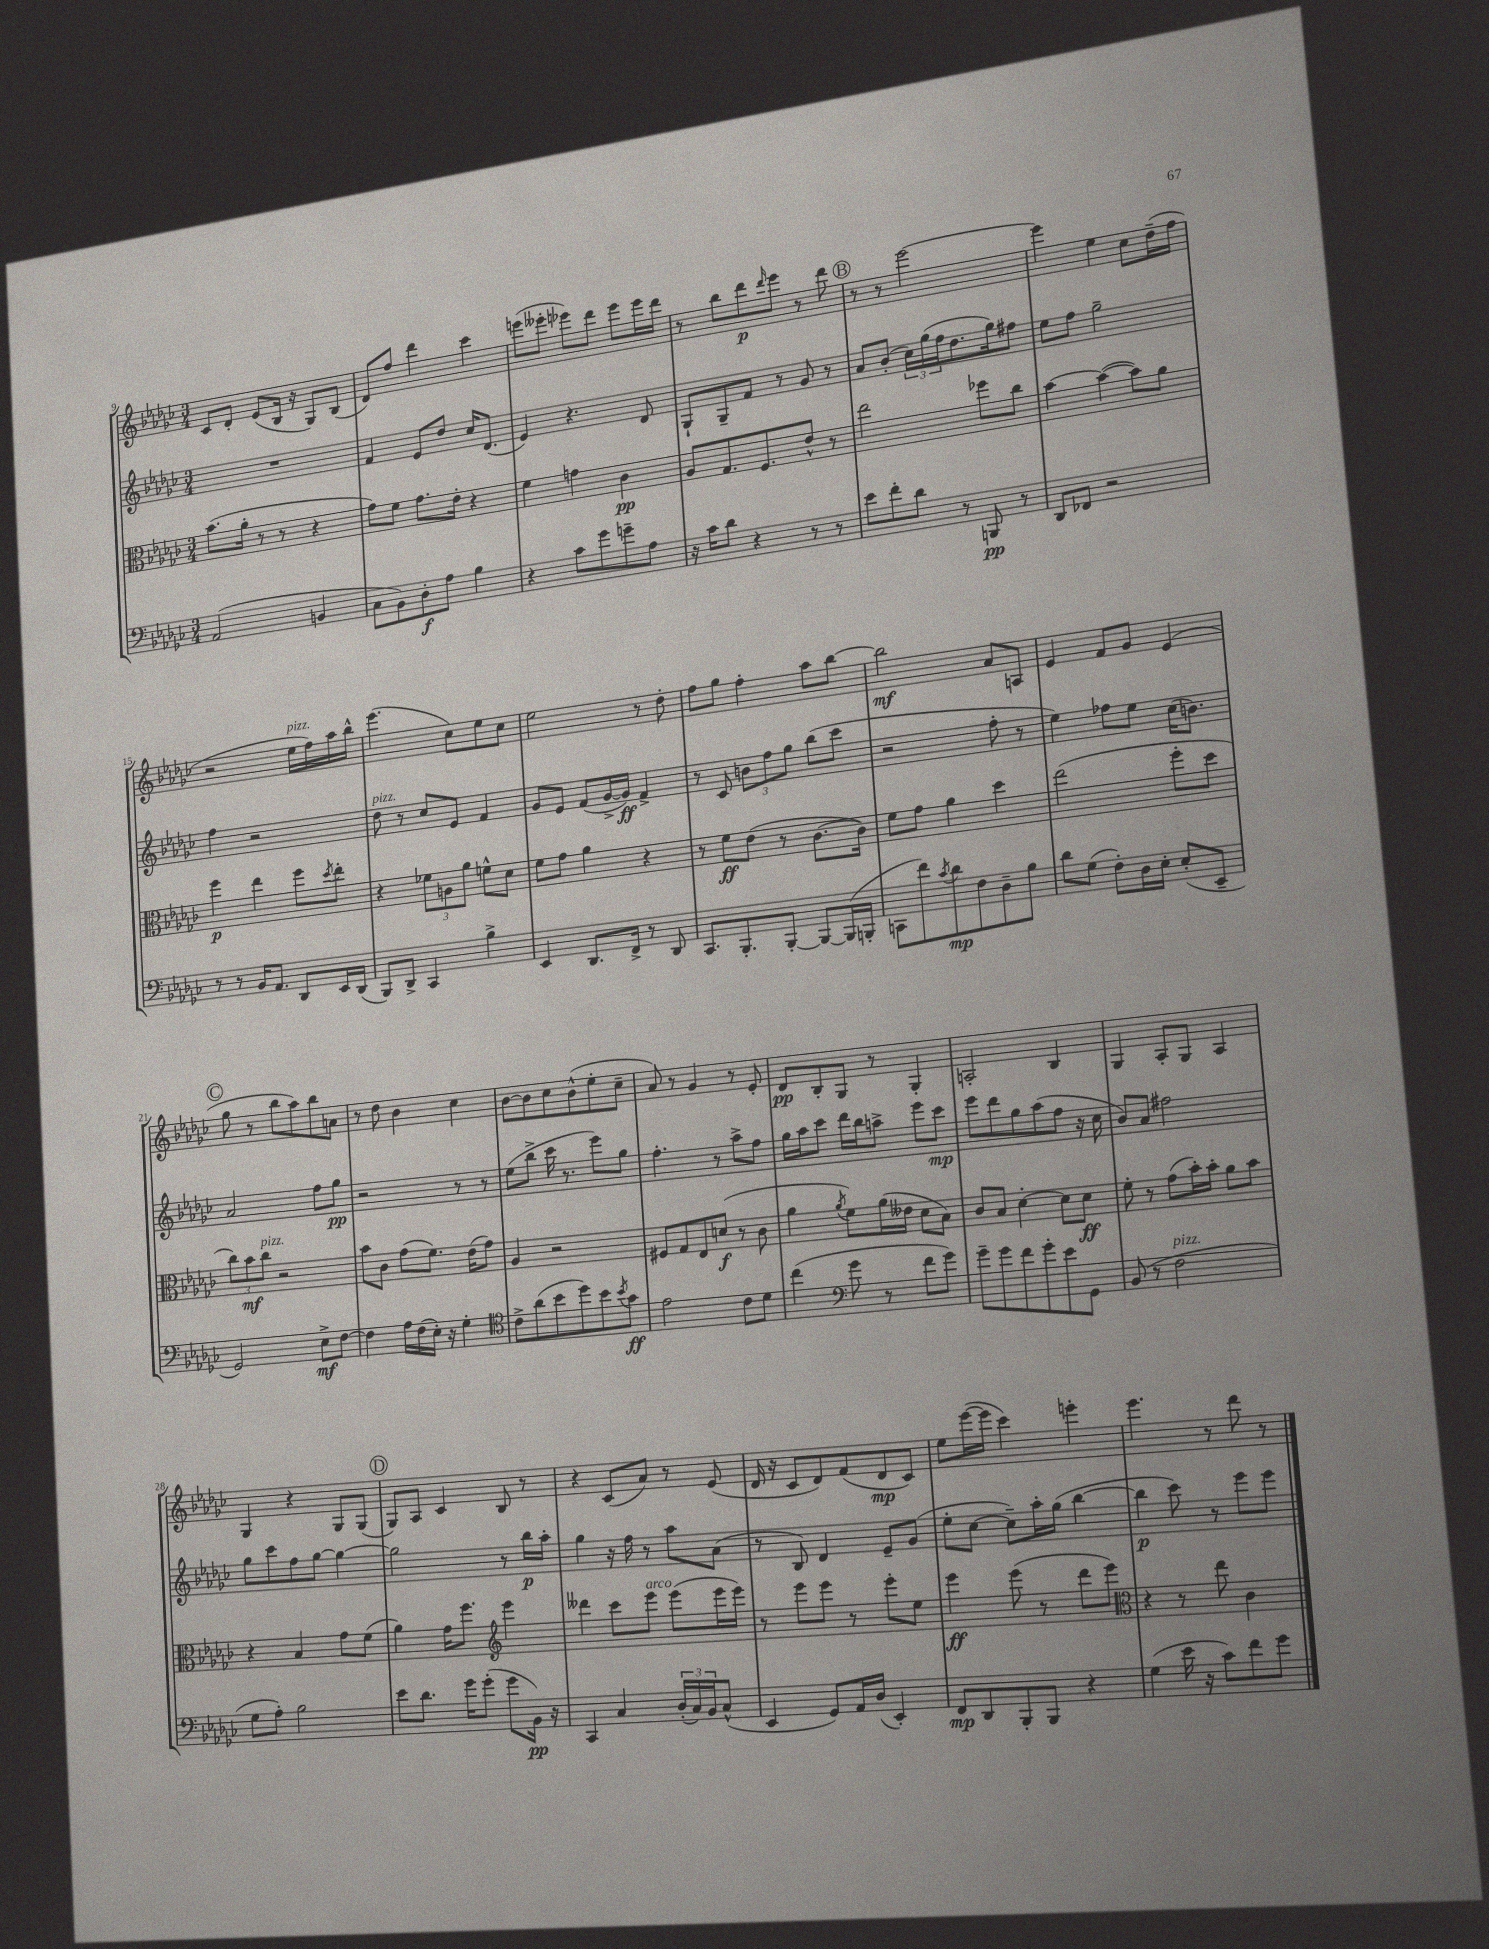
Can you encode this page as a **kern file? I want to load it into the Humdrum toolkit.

**kern	**kern	**kern	**kern
*staff4	*staff3	*staff2	*staff1
*clefF4	*clefC3	*clefG2	*clefG2
*k[b-e-a-d-g-c-]	*k[b-e-a-d-g-c-]	*k[b-e-a-d-g-c-]	*k[b-e-a-d-g-c-]
*M3/4	*M3/4	*M3/4	*M3/4
(2AA-/	(8.b-\L	2.r	8c-/L
.	.	.	8d-'/J
.	16a-'\Jk	.	.
.	8r	.	(8e-/L
.	8r	.	16B-/Jk
.	.	.	16r
4BB/	4r	.	8G-/L)
.	.	.	(8B-/J
=	=	=	=
8C-\L	8g-\L)	4f/	8d-/L)
8BB-\)	8f\J	.	8ff/J
8D-'\	8.g-\L	8e-/L	4ddd-\
8A-\J	.	8dd-/J	.
.	16e-'\Jk	.	.
4B-\	4r	16cc-/LK	4ccc-\
.	.	(8.d-/J	.
=	=	=	=
4r	4f\	4e-/)	(8eee\L
.	.	.	8eee--'\J
8c-\L	4g\	4.r	8eee-\L)
8g-\	.	.	8ddd-\J
8g~\	4c-\	.	8eee-\L
8A-\J	.	8d-/	16eee-\L
.	.	.	16ddd-\JJ
=	=	=	=
16r	8A-/L	8G-`/L	8r
16c-\LK	.	.	.
8d-\J	8.G-/	8G-~/	8bb-\L
4r	.	8f/J	8ddd-\
.	8.F/	.	.
.	.	.	16qqddd-/
.	.	8r	8eee-\J
8r	8e-^^/J	8g-/	8r
8r	8r	8r	8ddd-\
=	=	=	=
8e-\L	2ee-\	8a-/L	8r
8f'\	.	(8b-'/J	8r
8d-\J	.	24cc-\LL)	[2eee-\
.	.	(24gg-\	.
.	.	24ff\J	.
8r	.	8.dd-\	.
8BBB/	8ff-\L	.	.
.	.	16gg-\k)	.
8r	8cc-\J	8ff#\J	.
=	=	=	=
8DD-/L	[4b-\	8ee-\L	4eee-\]
8FF-/J	.	8ff\J	.
2r	(4b-\_	2gg-~\	4ee-\
.	8b-\]L)	.	8cc-\L
.	8a-\J	.	(16dd-~\L
.	.	.	16ff\JJ
=	=	=	=
8r	4ff\	4ff\	2r
8r	.	.	.
16BB-/LK	4ee-\	2r	.
8.AA-/J	.	.	.
8DD-/L	8ff\L	.	16ee-\LL
.	.	.	16ff\)
.	8qdd-/	.	.
16EE-/L	8ee-'\J	.	16aa-\
(16DD-/JJ	.	.	16bb-^^\JJ
=	=	=	=
8BBB-/L)	4r	8dd-\	(4.eee-\
8DD-^/J	.	8r	.
4CC-/	12f-\L	8cc-/L	.
.	12A\	.	.
.	.	8e-/J	8cc-\L)
.	12a-\J	.	.
4B-^\	8f^^\L	4f/	8ee-\
.	8d-\J	.	8cc-\J
=	=	=	=
4EE-/	8f\L	8g-/L	2ee-\
.	8g-\J	8e-/J	.
8.DD-/L	4a-\	(8f/L	.
.	.	[16g-^/L	.
16FF^/Jk	.	16g-/]JJ)	.
8r	4r	4f^/	8r
8DD-/	.	.	8dd-'\
=	=	=	=
8.CC-/L	8r	8r	8ff\L
.	8f\L	8c-/	8gg-\J
8.BBB-'/	.	.	.
.	(8e-\J	12b\L	4ff'\
.	.	12ff\	.
[8BBB-'/J	8r	.	.
.	.	12gg-\J	.
8BBB-/_L	[8.c-\L	(8bb-\L	8aa-\L
(16BBB-/]L	.	8ccc-\J	[8bb-\J
16BBB'/JJ	16c-\]Jk)	.	.
=	=	=	=
8CC\L	8f\L	2r	2bb-\]
8f\)	8g-\J	.	.
8qc-/	.	.	.
8d-\	4a-\	.	.
8F\	.	.	.
8D-~\	4dd-\	8ff'\	8a-/L
8B-\J	.	8r	8A/J
=	=	=	=
8d-\L	(2ee-\	4ee-\)	4e-/
(8G-\J	.	.	.
8F'\L)	.	8ff-\L	8f/L
16D-\L	.	8ee-\J	8g-/J
16E-'\JJ	.	.	.
(8E-'/L	8ff'\L	(16cc-\LK	(4e-/
.	.	8.b\J)	.
8EE-~/J	8dd-\J	.	.
=	=	=	=
2GG-/)	12cc-\L)	2a-/	8gg-\
.	12b-\	.	.
.	.	.	8r
.	12cc-\J	.	.
.	2r	.	8bb-\L
.	.	.	8aa-\)
8E-^\L	.	8ff\L	8bb-\
[8F\J	.	8gg-\J	8a\J
=	=	=	=
4F\]	8b-\L	2r	8r
.	8c-\J	.	8dd-\
16A-\LL	(8g-\L	.	4b-\
(16F\	.	.	.
16E-'\JJ)	8.f\J)	.	.
16r	.	.	.
4G-'\	.	8r	4cc-\
.	(16e-\LK	.	.
.	8g-\J)	8r	.
=	=	=	=
*clefC4	*	*	*
8c-^\L	4A-/	(8ee-\L	[8b-\L
(8a-\	.	8bb-^\J	8b-\]
8b-\	2r	16ccc-\	8cc-\
.	.	8.r	.
8dd-\)	.	.	(8b-^^\
8b-\	.	8eee-\L)	8ee-'\
8qb-/	.	.	.
8g-\J	.	8gg-\J	8cc-~\J
=	=	=	=
2e-\	8F#/L	4.ff'\	8a-/)
.	8G-/	.	8r
.	8E-/	.	4g-/
.	(8d/J	8r	.
8c-\L	8r	8aa-^\L	8r
8d-\J	8c-\	8ff\J	8e-'/
=	=	=	=
(4cc-\	4a-\	16gg-\LL	8d-/L
.	.	16aa-\J	.
.	.	8ccc-\J	8B-'/
*clefF4	*	*	*
.	8qa-/	.	.
8g-\	8f\L)	16ddd-\LL	8G-/J
.	.	16bb-\J	.
8r	(16a-\L	8aa^\J	8r
.	16e--\JJ	.	.
8f\L	8d-\L	8eee-\L	4G-'/
8g-\J)	8B-\J)	8ccc-\J	.
=	=	=	=
8g-~\L	8c-/L	8eee-\L	2A'/
8g-\	8B-/J	8ddd-\	.
8f\	[4d-'\	8gg-\	.
8g-'\	.	(8aa-\	.
8e-\	8d-\]L	8ff\J	4B-/
8GG-\J	8d-\J	16r	.
.	.	16cc-\	.
=	=	=	=
(8BB-/	8f'\	8b-/L)	4G-/
8r	8r	8a-/J	.
2F\	(8g-\L	2ff#\	8A-'/L
.	16b-'\L)	.	8G-/J
.	16b-'\JJ	.	.
.	8a-\L	.	4A-/
.	8b-\J	.	.
=	=	=	=
8G-\L	4r	8gg-\L	4G-/
8A-'\J)	.	8ccc-\	.
2B-\	4B-/	8ff\	4r
.	.	[8gg-\J	.
.	8g-\L	4gg-\_	8G-/L
.	(8f\J	.	(8G-/J
=	=	=	=
8e-\L	4a-\)	2gg-\]	8G-/L)
8.d-\J	.	.	8A-/J
.	16g-\LK	.	4c-/
16g-\LK	8.ff\J	.	.
(8g-'\J	.	.	.
*	*clefG2	*	*
8g-\L	4eee-\	8r	8B-/
16BB-\Jk)	.	16bb-\LL	8r
16r	.	16aa-'\JJ	.
=	=	=	=
4CC-/	4ddd--\	4gg-\	4r
4C-/	8ccc-\L	16r	(8c-/L
.	.	16ff\	.
.	8eee-\J	8r	8a-/J)
(24D-'/LL	(8eee-\L	8aa-\L	8r
24C-/)	.	.	.
24BB-/J	.	.	.
(8C-^^/J	16eee-\L	(8a-\J	(8e-/
.	16eee-\JJ)	.	.
=	=	=	=
4EE-/	8r	8r	16d-/
.	.	.	16r
.	8eee-\L	8B-/)	8c-/L
8GG-/L)	8eee-\J	4d-/	8d-/)
16AA-/L	8r	.	(8f/
(16D-/JJ	.	.	.
4EE-'/)	8eee-'\L	8e-~/L	8d-/
.	8ee-\J	(8g-/J	8c-/J)
=	=	=	=
8FF/L	4eee-\	8ee-'\L	8ee-\L
8DD-/	.	[8cc-\J	([16eee-\L
.	.	.	16eee-\]JJ
8BBB-'/	(8eee-\	8cc-~\]L)	4ccc-\)
8BBB-/J	8r	16aa-'\L	.
.	.	(16gg-\JJ	.
4r	8ddd-\L	[4bb-\	4eee'\
.	8eee-\J)	.	.
=	=	=	=
*	*clefC3	*	*
(4G-\	4r	4bb-\]	4.eee-\
16e-\	8r	8ccc-\)	.
16r	.	.	.
8c-\L)	8ee-\	8r	8r
8f\	4c-\	8eee-\L	8ddd-\
8g-\J	.	8eee-\J	8r
==	==	==	==
*-	*-	*-	*-
